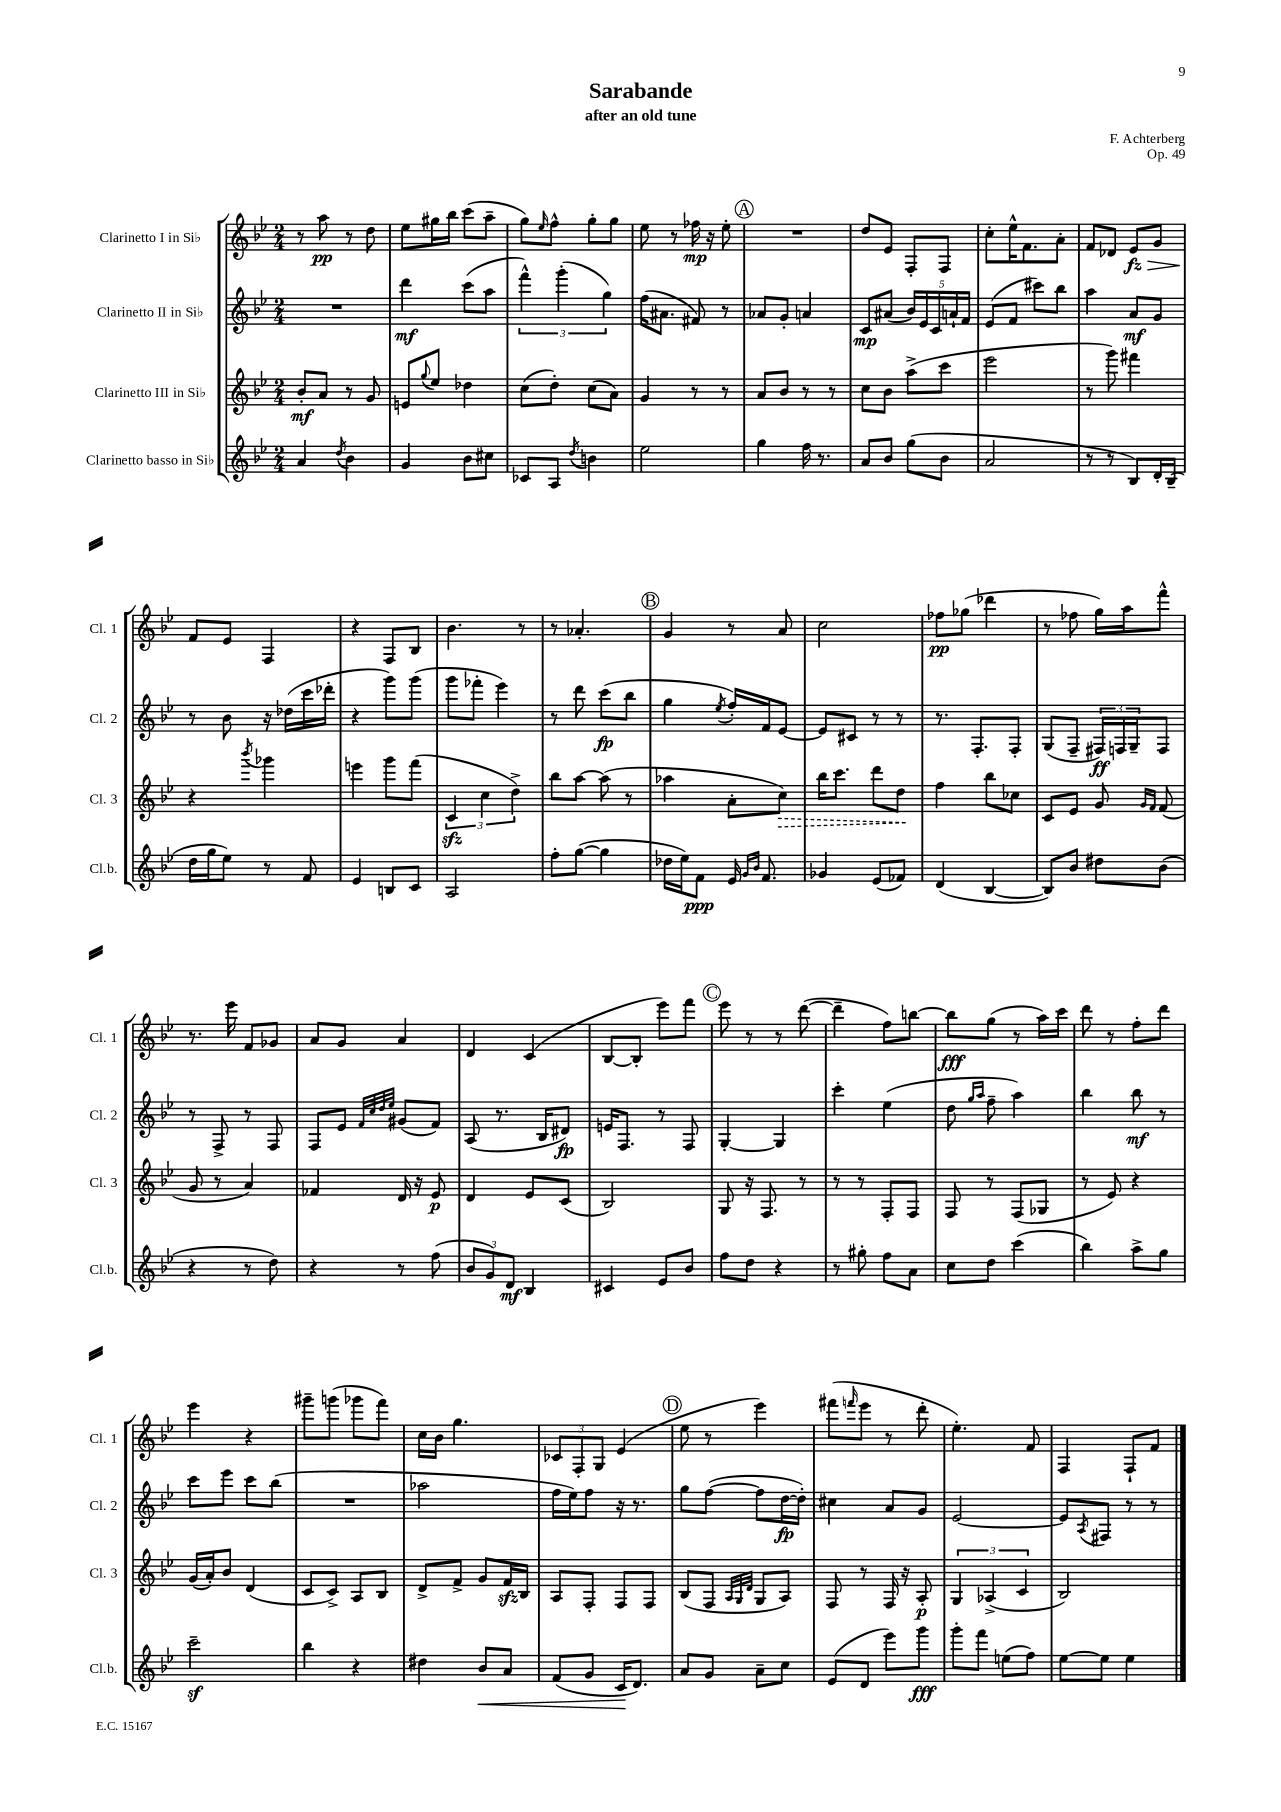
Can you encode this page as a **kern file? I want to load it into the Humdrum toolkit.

**kern	**kern	**kern	**kern
*staff4	*staff3	*staff2	*staff1
*clefG2	*clefG2	*clefG2	*clefG2
*k[b-e-]	*k[b-e-]	*k[b-e-]	*k[b-e-]
*M2/4	*M2/4	*M2/4	*M2/4
4a/	8b-'/L	2r	8r
.	8a/J	.	8aa\
8qdd/	.	.	.
4b-\	8r	.	8r
.	8g/	.	8dd\
=	=	=	=
4g/	8e/L	4ddd\	8ee-\L
.	8qqgg/	.	.
.	8ee-/J	.	16gg#\L
.	.	.	16bb-\JJ
8b-\L	4dd-\	(8ccc\L	(8ccc\L
8cc#\J	.	8aa\J	8aa~\J
=	=	=	=
8c-/L	(8cc\L	6fff^^\)	8gg\L)
.	.	.	16qqee-/
8A/J	8dd'\J)	.	8ff^^\J
.	.	(6ggg'\	.
8qdd/	.	.	.
4b\	(8cc\L	.	8gg'\L
.	.	6gg\)	.
.	8a\J)	.	8gg\J
=	=	=	=
2ee-\	4g/	(16ff\LK	8ee-\
.	.	8.a#\J	.
.	.	.	8r
.	8r	8f#/)	16ff-\
.	.	.	16r
.	8r	8r	8ee-'\
=	=	=	=
4gg\	8a/L	8a-/L	2r
.	8b-/J	8g'/J	.
16ff\	8r	4a/	.
8.r	.	.	.
.	8r	.	.
=	=	=	=
8a/L	8cc\L	8c/L	8dd/L
8b-/J	8b-\J	(8a#/J	8e-/J
(8gg\L	(8aa^\L	20b-/LL)	8F'/L
.	.	20e-/	.
.	.	20c/	.
8b-\J	8ccc\J	.	8F/J
.	.	20a`/	.
.	.	20f/JJ	.
=	=	=	=
2a/	2eee-\	(8e-/L	8cc'\L
.	.	8f/J	16ee-^^\K
.	.	.	8.f\
.	.	8ccc#\L)	.
.	.	8bb-\J	8a'\J
=	=	=	=
8r	8r	4aa\	8f/L
8r	8ggg\)	.	8d-/J
8B-/L)	4fff#\	8a/L	8e-/L
16d'/L	.	8g/J	8g/J
(16B-~/JJ	.	.	.
=	=	=	=
16dd\LL	4r	8r	8f/L
16gg\J	.	.	.
8ee-\J)	.	8b-\	8e-/J
.	8qbbb-/	.	.
8r	4ggg-\	16r	4F/
.	.	(16dd-\LL	.
8f/	.	16ccc\	.
.	.	16ddd-'\JJ	.
=	=	=	=
4e-/	4eee\	4r	4r
8B/L	8ggg\L	8ggg\L)	8F/L
8c/J	(8fff\J	(8ggg\J	8B-/J
=	=	=	=
2A/	6c/	8ggg\L	4.b-\
.	.	8fff-'\J	.
.	6cc\	.	.
.	.	4eee-\)	.
.	6dd^\)	.	.
.	.	.	8r
=	=	=	=
8ff'\L	8bb-\L	8r	8r
([8gg\J	[8aa\J	8ddd\	4.a-'/
4gg\]	(8aa\]	(8ccc\L	.
.	8r	8bb-\J	.
=	=	=	=
16dd-\LL	4aa-\	4gg\	4g/
16ee-\J)	.	.	.
8f\J	.	.	.
.	.	8qee-/	.
16e-/	8a'\L	16ff'/LL)	8r
16qqg/LL	.	.	.
16qqb-/JJ	.	.	.
8.f/	.	16f/J	.
.	8cc\J)	[8e-/J	8a/
=	=	=	=
4g-/	16bb-\LK	8e-/]L	2cc\
.	8.ccc\J	.	.
.	.	8c#/J	.
(8e-/L	8ddd\L	8r	.
8f-/J)	8dd\J	8r	.
=	=	=	=
(4d/	4ff\	8.r	8ff-\L
.	.	.	(8gg-\J
.	.	8.F'/L	.
[4B-/	8bb-\L	.	4ddd-\
.	8cc-\J	8F'/J	.
=	=	=	=
8B-/]L)	8c/L	(8G/L	8r
8b-/J	8e-/J	8F~/J	8ff-\
8dd#\L	8g/	24F#/LL)	16gg\LL)
.	.	24F/	.
.	.	.	16aa\J
.	.	24G~/J	.
.	16qqg/LL	.	.
.	16qqf/JJ	.	.
(8b-\J	(8f/	8F/J	8fff^^\J
=	=	=	=
4r	8g/	8r	8.r
.	8r	8F^/	.
.	.	.	16eee-\
8r	4a/)	8r	8f/L
8dd\)	.	8F/	8g-/J
=	=	=	=
4r	4f-/	8F/L	8a/L
.	.	8e-/J	8g/J
.	.	32qqf/LLL	.
.	.	32qqcc/	.
.	.	32qqdd/	.
.	.	32qqee-/JJJ	.
8r	16d/	(8g#/L	4a/
.	16r	.	.
(8ff\	8e-/	8f/J)	.
=	=	=	=
12b-/L	4d/	(8A/	4d/
12g/)	.	.	.
.	.	8.r	.
12d/J	.	.	.
4B-/	8e-/L	.	(4c/
.	.	16B-/LK	.
.	(8c/J	8d#/J)	.
=	=	=	=
4c#/	2B-/)	16e/LK	[8B-/L
.	.	8.F/J	.
.	.	.	8B-'/]J
8e-/L	.	8r	8eee-\L)
8b-/J	.	8F/	8fff\J
=	=	=	=
8ff\L	8G/	[4G'/	8eee-\
8dd\J	16r	.	8r
.	8.F/	.	.
4r	.	4G/]	8r
.	8r	.	([8ddd\
=	=	=	=
8r	8r	4ccc'\	4ddd~\]
8gg#'\	8r	.	.
8ff\L	8F'/L	(4ee-\	8ff\L)
8a\J	8F/J	.	[8bb\J
=	=	=	=
8cc\L	8F/	8dd\	8bb\]L
.	.	16qqgg/LL	.
.	.	16qqaa/JJ	.
8dd\J	8r	8ff~\	(8gg\J
(4ccc\	(8F/L	4aa\)	8r
.	8G-/J	.	16aa\LL)
.	.	.	16ccc\JJ
=	=	=	=
4bb-\)	8r	4bb-\	8ddd\
.	8e-/)	.	8r
8aa^\L	4r	8bb-\	8ff'\L
8gg\J	.	8r	8ddd\J
=	=	=	=
2ccc~\	(16g/LL	8ccc\L	4eee-\
.	16a'/J)	.	.
.	8b-/J	8eee-\J	.
.	(4d/	8ccc\L	4r
.	.	(8bb-\J	.
=	=	=	=
4bb-\	8c/L	2r	8ggg#~\L
.	8c^/J)	.	(8ggg\J
4r	8A/L	.	8ggg-\L
.	8B-/J	.	8fff\J)
=	=	=	=
4dd#\	8d^/L	2aa-\	16cc\LL
.	.	.	16b-\JJ
.	8f^/J	.	4.gg\
8b-/L	8g/L	.	.
8a/J	16f/L	.	.
.	16B-/JJ	.	.
=	=	=	=
(8f/L	8A/L	16ff\LL	12c-/L
.	.	16ee-\J)	.
.	.	.	12F'/
8g/J	8F'/J	8ff\J	.
.	.	.	12G/J
16c/LK	8F/L	16r	(4e-/
8.d/J)	.	8.r	.
.	8F/J	.	.
=	=	=	=
8a/L	(8B-/L	8gg\L	8ee-\
8g/J	8F/J	([8ff\J	8r
.	32qqA/LLL	.	.
.	32qqG/	.	.
.	32qqd/JJJ	.	.
8a~\L	8G/L	8ff\]L	4eee-\)
8cc\J	8A/J)	[16dd\L	.
.	.	16dd'\]JJ)	.
=	=	=	=
(8e-/L	8F/	4cc#\	(8fff#\L
.	.	.	16qqfff/
8d/J	8r	.	8eee-\J
8eee-\L)	16F/	8a/L	8r
.	16r	.	.
8ggg\J	8A'/	8g/J	8ddd'\
=	=	=	=
8ggg'\L	6G/	[2e-/	4.ee-'\)
8fff\J	.	.	.
.	(6A-^/	.	.
(8ee\L	.	.	.
.	6c/	.	.
8ff\J)	.	.	8f/
=	=	=	=
[8ee-\L	2B-/)	8e-/]L	4F/
.	.	8qA/	.
8ee-\]J	.	8F#/J	.
4ee-\	.	8r	8F`/L
.	.	8r	8f/J
==	==	==	==
*-	*-	*-	*-
